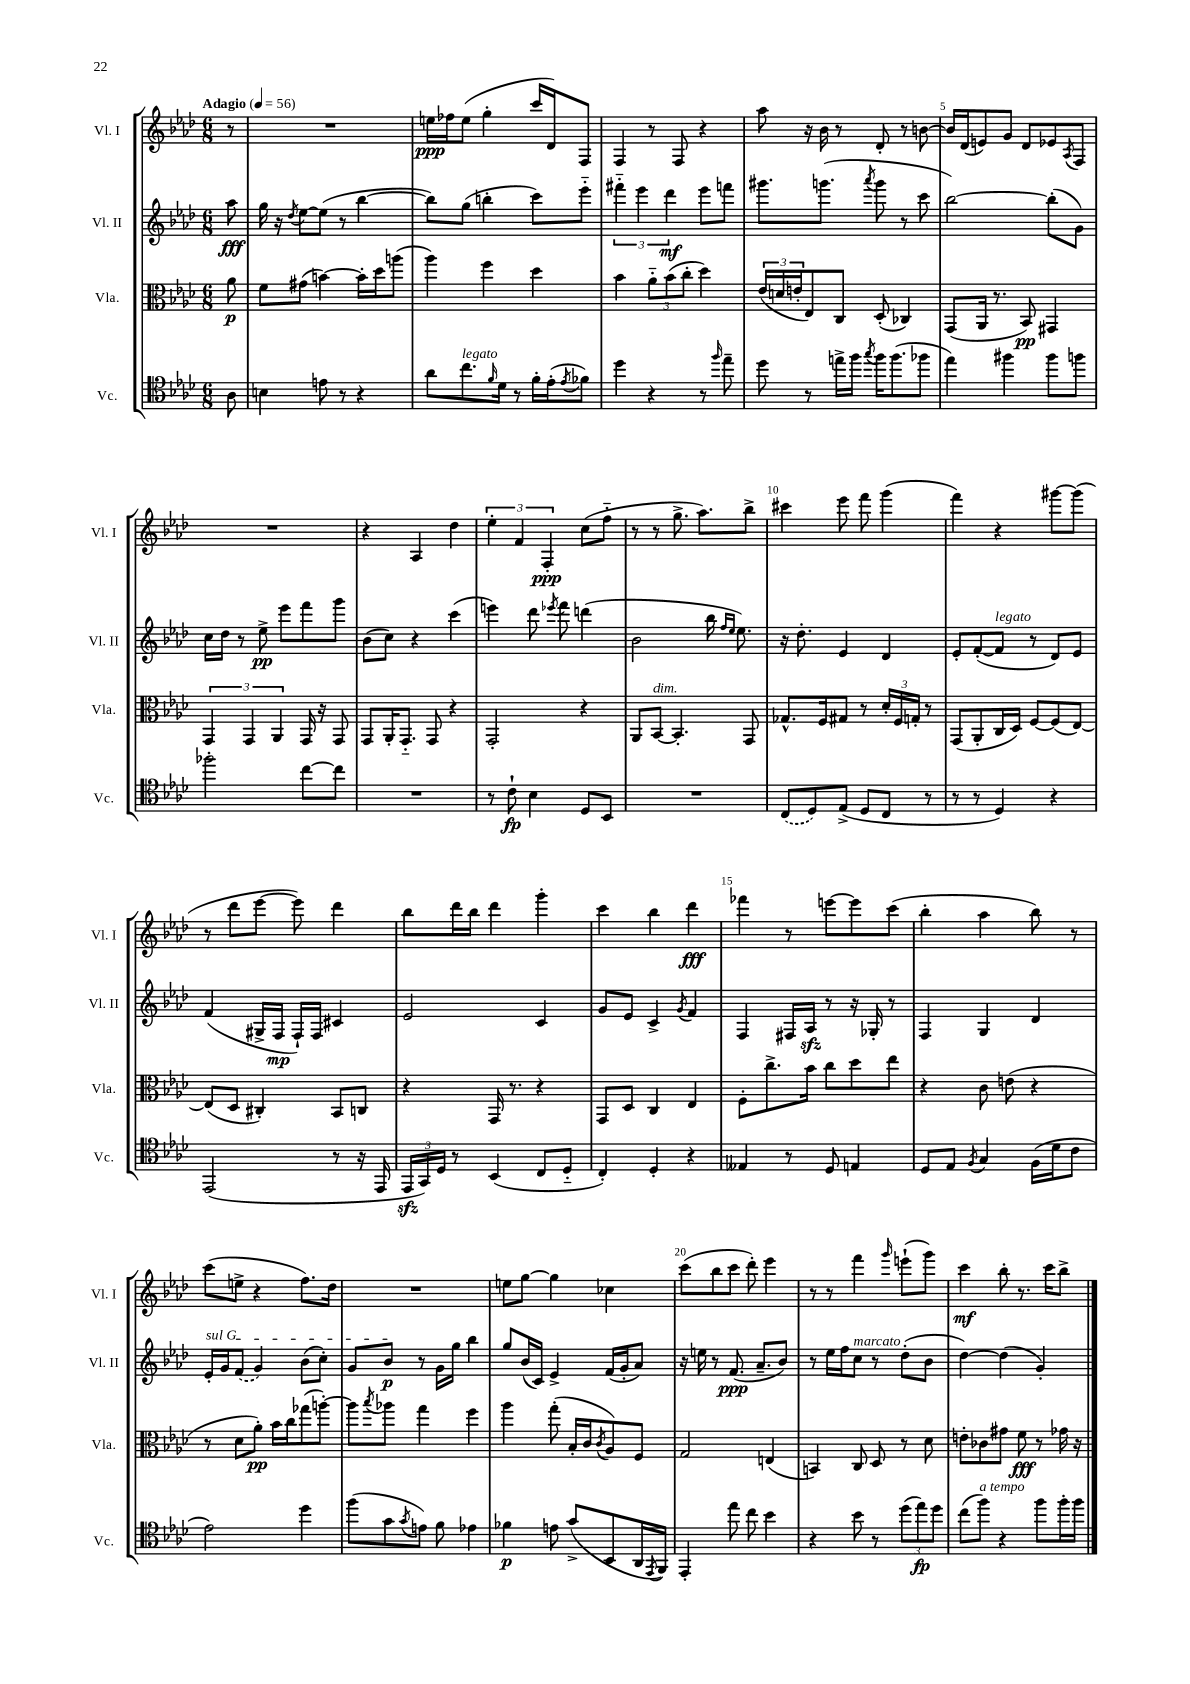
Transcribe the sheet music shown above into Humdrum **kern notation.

**kern	**kern	**kern	**kern
*staff4	*staff3	*staff2	*staff1
*clefC4	*clefC3	*clefG2	*clefG2
*k[b-e-a-d-]	*k[b-e-a-d-]	*k[b-e-a-d-]	*k[b-e-a-d-]
*M6/8	*M6/8	*M6/8	*M6/8
*MM56	*MM56	*MM56	*MM56
8A-	8a-	8aa-	8r
=	=	=	=
4B	8f	16gg	2.r
.	.	16r	.
.	.	8qdd-	.
.	(8g#	[8ee-	.
8e	[4b)	(8ee-]	.
8r	.	8r	.
4r	16b']	[4bb-	.
.	16dd-	.	.
.	(8aa	.	.
=	=	=	=
8a-	4aa-)	8bb-])	16ee
.	.	.	16ff-
8.cc	.	(8gg	(8ee
.	4ff	4bb'	4gg'
16qqf	.	.	.
16d-	.	.	.
8r	.	.	.
16f'	4dd-	8ccc)	16ccc
(16e-'	.	.	16d-)
8qe-	.	.	.
8f-)	.	8eee-'~	8F
=	=	=	=
4dd-	4b-	6fff#'~	4F
.	.	6eee-	.
4r	12a-'~	.	8r
.	(12b-	6ddd-	.
.	.	.	8F
.	12cc'	.	.
8r	4dd-)	8eee-	4r
16qqff	.	.	.
8ee-~	.	8fff	.
=	=	=	=
8dd-	(24e-	8.ggg#	8aa-
.	24d	.	.
.	24e'	.	.
8r	8E-)	.	16r
.	.	(8.ggg	16b-
16ee^	8C	.	8r
16ff	.	.	.
8qgg	.	8qaaa-	.
16ff	(8D-'	8ggg	8d-'
(8.ff	.	.	.
.	4C-)	8r	8r
8ff-	.	8ccc	[8b
=	=	=	=
4ee-)	(8GG	[2bb-)	16b]
.	.	.	(16d-
.	16AA-	.	8e)
.	8.r	.	.
4ff#	.	.	8g
.	8BB-)	.	8d-
8ff#	4GG#	(8bb-']	8e-
.	.	.	8qA-
8ff	.	8g)	8F
=	=	=	=
2ff-'	6GG	16cc	2.r
.	.	16dd-	.
.	.	8r	.
.	6GG	.	.
.	.	8ee-^	.
.	6AA-	.	.
.	.	8eee-	.
[8cc	16GG	8fff	.
.	16r	.	.
8cc]	8GG	8ggg	.
=	=	=	=
2.r	8GG	(8b-	4r
.	16AA-'	8cc)	.
.	8.GG'~	.	.
.	.	4r	4A-
.	8GG	.	.
.	4r	(4ccc	4dd-
=	=	=	=
8r	2GG'	4eee)	6ee-'
8c`	.	.	.
.	.	.	6f
4B-	.	8ddd-	.
.	.	.	6F'
.	.	8qeee-	.
.	.	8fff	.
8D-	4r	(4ddd	(8cc
8BB-	.	.	8ff'~
=	=	=	=
2.r	8AA-	2b-	8r
.	[8BB-	.	8r
.	4.BB-']	.	8.gg^
.	.	.	8.aa-)
.	.	16bb-	.
.	.	16qqff	.
.	.	16qqee-	.
.	.	8.ee-)	.
.	8GG	.	8bb-^
=	=	=	=
(8C	8.G-^^	16r	4ccc#
.	.	8.dd-'	.
8D-)	.	.	.
.	16F	.	.
(8E-^	8G#	4e-	8eee-
8D-	8r	.	8fff
8C	24d-'	4d-	(4ggg
.	24F	.	.
.	24G'	.	.
8r	8r	.	.
=	=	=	=
8r	(8GG	8e-'	4fff)
8r	8AA-'	([8f'	.
4D-)	16C	8f]	4r
.	16D-)	.	.
.	[8F	8r	.
4r	(8F]	8d-)	[8ggg#
.	[8E-)	8e-	(8ggg#]
=	=	=	=
(2EE-	(8E-]	(4f	8r
.	8D-	.	8ddd-
.	4C#')	16G#^	[8eee-
.	.	16F	.
.	.	16F`)	8eee-])
.	.	16F	.
8r	8BB-	4c#	4ddd-
16r	8C	.	.
16EE-	.	.	.
=	=	=	=
24EE-	4r	2e-	8bb-
24GG)	.	.	.
24D-	.	.	.
8r	.	.	16ddd-
.	.	.	16bb-
(4BB-	16GG	.	4ddd-
.	8.r	.	.
8C	4r	4c	4ggg'
8D-'~	.	.	.
=	=	=	=
4C')	8GG	8g	4ccc
.	8D-	8e-	.
4D-'	4C	4c^	4bb-
.	.	8qg	.
4r	4E-	4f	4ddd-
=	=	=	=
4E--	8F'	4F	4fff-
.	8.cc^	.	.
8r	.	16F#	8r
.	16b-	16A-	.
8D-	8cc	8r	[8eee
4E	8dd-	16r	8eee]
.	.	16G-'	.
.	8ee-	8r	(8ccc
=	=	=	=
8D-	4r	4F	4bb-'
8E-	.	.	.
8qF	.	.	.
4G	8c	4G	4aa-
.	(8e	.	.
(16F	4r	4d-	8bb-)
16d-	.	.	.
8c	.	.	8r
=	=	=	=
2e-)	8r	16e-'	(8ccc
.	.	16g	.
.	8d-	(8f	8ee^
.	8a-')	4g)	4r
.	16b-	.	.
.	16cc	.	.
4dd-	(8gg-	(8b-	8.ff)
.	[8aa')	8cc')	.
.	.	.	16dd-
=	=	=	=
(8ff	8aa]	8g	2.r
.	8qbb-	.	.
8g	8aa-	8b-	.
8qg	.	.	.
8e)	4gg	8r	.
8f	.	16g	.
.	.	16gg	.
4e-	4ff	4bb-	.
=	=	=	=
4f-	4aa-	8gg	8ee
.	.	(16b-	[8gg
.	.	16c)	.
8e	(8gg'	4e-^	4gg]
(8g^	16B-'	.	.
.	16c	.	.
.	8qc	.	.
8BB-	8A-)	(16f	4cc-
.	.	16g'	.
16AA-	8F	8a-)	.
8qEE-	.	.	.
16FF)	.	.	.
=	=	=	=
4EE-'	2G	16r	(8ccc
.	.	16ee	.
.	.	8r	8bb-
8ee-	.	(8.f	8ccc
8cc	.	.	8ddd-')
.	.	8.a-~	.
4b-	(4E	.	4eee-
.	.	8b-)	.
=	=	=	=
4r	4BB)	8r	8r
.	.	16ee-	8r
.	.	16ff	.
8b-	8C	8cc	4fff
8r	8D-	8r	.
.	.	.	16qqggg
(12dd-	8r	(8dd-'	(8eee`
12ee-)	.	.	.
.	8d-	8b-	8ggg)
12dd-	.	.	.
=	=	=	=
(8cc	8e'	[4dd-)	4ccc
8ff)	8c-	.	.
4r	8g#	(4dd-]	8bb-'
.	8f	.	8.r
8ff	8r	4g')	.
.	.	.	16ccc
16ff'	16g-	.	8bb-^
16ff	16r	.	.
==	==	==	==
*-	*-	*-	*-
